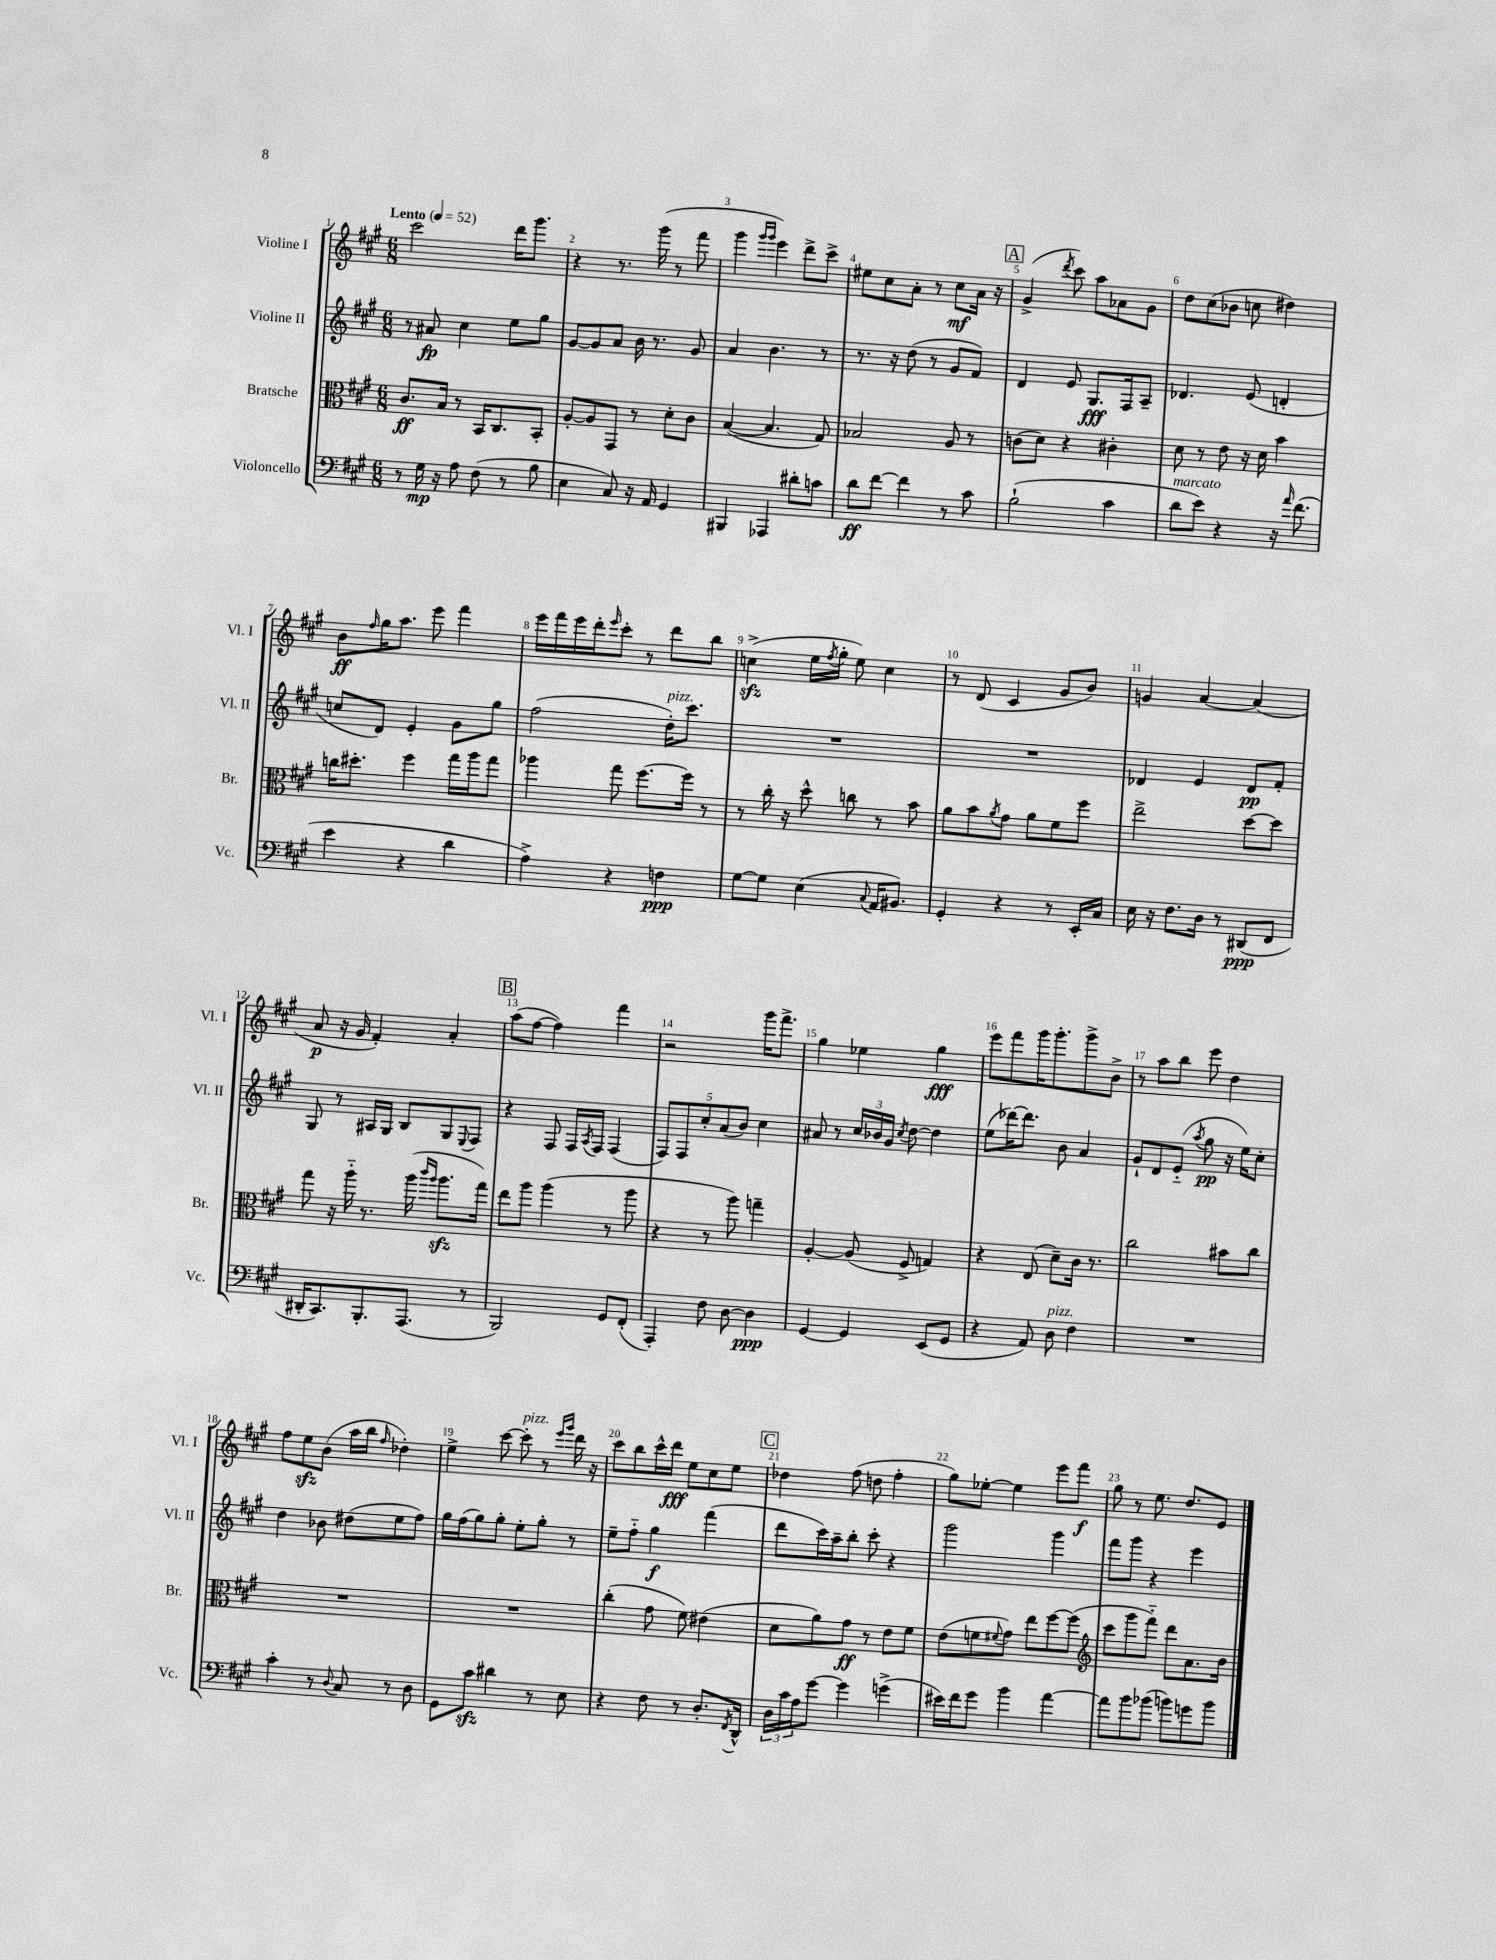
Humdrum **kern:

**kern	**kern	**kern	**kern
*staff4	*staff3	*staff2	*staff1
*clefF4	*clefC3	*clefG2	*clefG2
*k[f#c#g#]	*k[f#c#g#]	*k[f#c#g#]	*k[f#c#g#]
*M6/8	*M6/8	*M6/8	*M6/8
*MM52	*MM52	*MM52	*MM52
8r	8.c#	8r	2ccc#
16G#	.	8a#	.
16r	16B	.	.
8A	8r	4cc#	.
(8F#	16BB	.	.
.	8.C#	.	.
8r	.	8ee	16ddd
.	.	.	8.ggg#
8B	8BB'	8gg#	.
=	=	=	=
4E	[8A'	[8g#	4r
.	8A]	8g#]	.
8C#)	8GG#	8a	8.r
16r	8r	16b	.
16AA	.	8.r	(16ggg#
4GG#	8d'	.	8r
.	8c#	8g#	8fff#
=	=	=	=
4BBB#	([4B	4a	4ggg#
.	.	.	16qqggg#
.	.	.	16qqggg#
4AAA-	4.B]	4.b	4eee)
8d#'	.	.	8ddd^
8c	8G#)	8r	8ccc#^
=	=	=	=
8d	2B-	8.r	8ee#
[8f#	.	.	8cc#
.	.	16r	.
4f#]	.	(8dd	8a'
.	.	8r	8r
8r	8A	8g#	8cc#
8c#	8r	8f#)	16a
.	.	.	16r
=	=	=	=
(2B`	(8c	4d	(4g#^
.	8d)	.	.
.	.	.	8qddd
.	4r	8e	8ccc#)
.	.	8.G#	8aa
4c#	4c#'	.	8a-
.	.	16F#	.
.	.	8A~	8g#
=	=	=	=
8d	8d	4.d-	8dd
8e)	8r	.	(8cc#
4r	8e	.	8b-
.	16r	(8e	8cc
.	16d	.	.
16r	4b	4d'	4dd#)
16qqa	.	.	.
(8.f#	.	.	.
=	=	=	=
4e	16cc	8cc	8b
.	8.dd#'	.	.
.	.	.	16qqff#
.	.	8d)	16gg#
.	.	.	8.aa
4r	4ff#	4e'	.
.	.	.	8eee
4d	16gg#	8g#	4fff#
.	16aa	.	.
.	8gg#	8gg#	.
=	=	=	=
4A^)	4aa-	(2ff#	16eee
.	.	.	16fff#
.	.	.	16eee
.	.	.	16ddd'
.	.	.	16qqeee
4r	8gg#	.	8ccc#'
.	[8.ff#	.	8r
4F	.	16dd')	8ddd
.	16ff#]	8.ccc#	.
.	8r	.	8bb
=	=	=	=
[8G#	8r	2.r	(4cc^
8G#]	16cc#'	.	.
.	16r	.	.
(4E	8dd^^	.	16ee
.	.	.	8qff#
.	.	.	16gg#'
.	8cc	.	8ee)
8qqC#	.	.	.
16AA	8r	.	4cc
8.BB#)	.	.	.
.	8b	.	.
=	=	=	=
4GG#'	8a	2.r	8r
.	8b	.	(8d
.	8qa	.	.
4r	8g#	.	4c#
.	8a	.	.
8r	8f#	.	8g#
16EE'	8ff#	.	8b)
16C#	.	.	.
=	=	=	=
16E	2ee^	4d-	4g
16r	.	.	.
8.F#	.	.	.
.	.	4e	[4a
16D	.	.	.
8r	.	.	.
(8DD#	[8dd	8d-	(4a]
8FF#	8dd]	8f#'	.
=	=	=	=
16DD#'	8gg#	8G#	8a
8.CC#)	.	.	.
.	16r	8r	16r
.	16aa'~	.	16g#
8.BBB'	8.r	16A#	4f#')
.	.	16G#	.
.	.	8B	.
(8.AAA	(16aa	.	.
.	16qqccc#	.	.
.	16qqaa	.	.
.	8.aa	8G#	4a'
.	.	8qqE	.
8r	.	8F#	.
.	16gg#)	.	.
=	=	=	=
2BBB)	8ee	4r	(8aa
.	8aa	.	[8ff#
.	(4aa	8F#	4ff#])
.	.	16F#	.
.	.	8qA	.
.	.	16F#	.
8GG#	8r	(4F#	4fff#
(8FF#'	8aa	.	.
=	=	=	=
4AAA')	4r	10F#)	2r
.	.	10F#	.
.	.	10cc#'	.
8F#	8r	.	.
.	.	(10a	.
[8D	8aa)	.	.
.	.	10b)	.
4D]	4gg~	4cc#	16ggg#
.	.	.	8.fff#^
=	=	=	=
[4GG#	[4A'	8a#	4gg#
.	.	8r	.
4GG#]	(8A]	24cc#	4ee-
.	.	24b-	.
.	.	24g#	.
.	.	8qcc#	.
.	8F#^	[8dd	.
(8EE	4G)	4dd]	4gg#
8GG#	.	.	.
=	=	=	=
4r	4r	(8ee	8eee
.	.	[16ddd-)	8fff#
.	.	8.ddd-]	.
8AA)	(8E	.	16ggg#
.	.	.	8.ggg#'
8D	8d~)	8b	.
4F#	16c#	4a	8ggg#^
.	8.r	.	.
.	.	.	8b^
=	=	=	=
2.r	2cc#	8g#`	8r
.	.	8d	8aa
.	.	(8e'~	8bb
.	.	8qaa	.
.	.	8gg#	8eee
.	8b#	16r	4dd
.	.	16ee)	.
.	8cc#	8cc#'	.
=	=	=	=
4c#'	2.r	4dd	8ff#
.	.	.	8ee
8r	.	8b-	(8b
8qqD	.	.	.
8C#	.	(8dd#	16aa
.	.	.	16bb
.	.	.	16qqff#
8r	.	8ee	4dd-')
8D	.	8ff#)	.
=	=	=	=
8GG#	2.r	16gg#	4ee^
.	.	(16ff#	.
8c#	.	8gg#)	.
4d#	.	8gg#'	[8ccc#
.	.	8ee'	8ccc#']
8r	.	8gg#'	8r
.	.	.	16qqeee
.	.	.	16qqggg#
8E	.	8r	16ddd
.	.	.	16r
=	=	=	=
4r	(4cc#'	8ee~	8ccc#
.	.	8ff#'~	8bb
8F#	8g#	4gg#	16ccc#^^
.	.	.	16ddd
8r	8f#)	.	8ee
8.D'	(4e#	(4fff#	8cc#
.	.	.	8ee
8qFF#	.	.	.
16DD^^	.	.	.
=	=	=	=
24D	8d	8ddd	4dd-
24c#	.	.	.
24A	.	.	.
[8g#	8a)	16ccc#)	.
.	.	16aa~	.
4g#]	8g#	8bb'	(8ff#
.	8r	8ccc#'	8dd
(4g^	8e	4r	4ff#'
.	8f#	.	.
=	=	=	=
16e#)	(8e	2ggg#	8gg#)
16f#	.	.	.
8g#	8f	.	[8ee-'
.	8qqf#	.	.
4b	8g#)	.	4ee-]
.	8ee	.	.
[4a	[8ff#	4ggg#	8eee
.	(8ff#]	.	8fff#
=	=	=	=
*	*clefG2	*	*
8a]	8ccc#	8fff#	8gg#
8b	8ggg#	8ggg#	8r
(8b-	8fff#'~)	4r	8.ee
8b)	8ddd	.	.
.	.	.	8.dd
8g	8.a	4eee	.
8b	.	.	8e
.	16b	.	.
==	==	==	==
*-	*-	*-	*-
